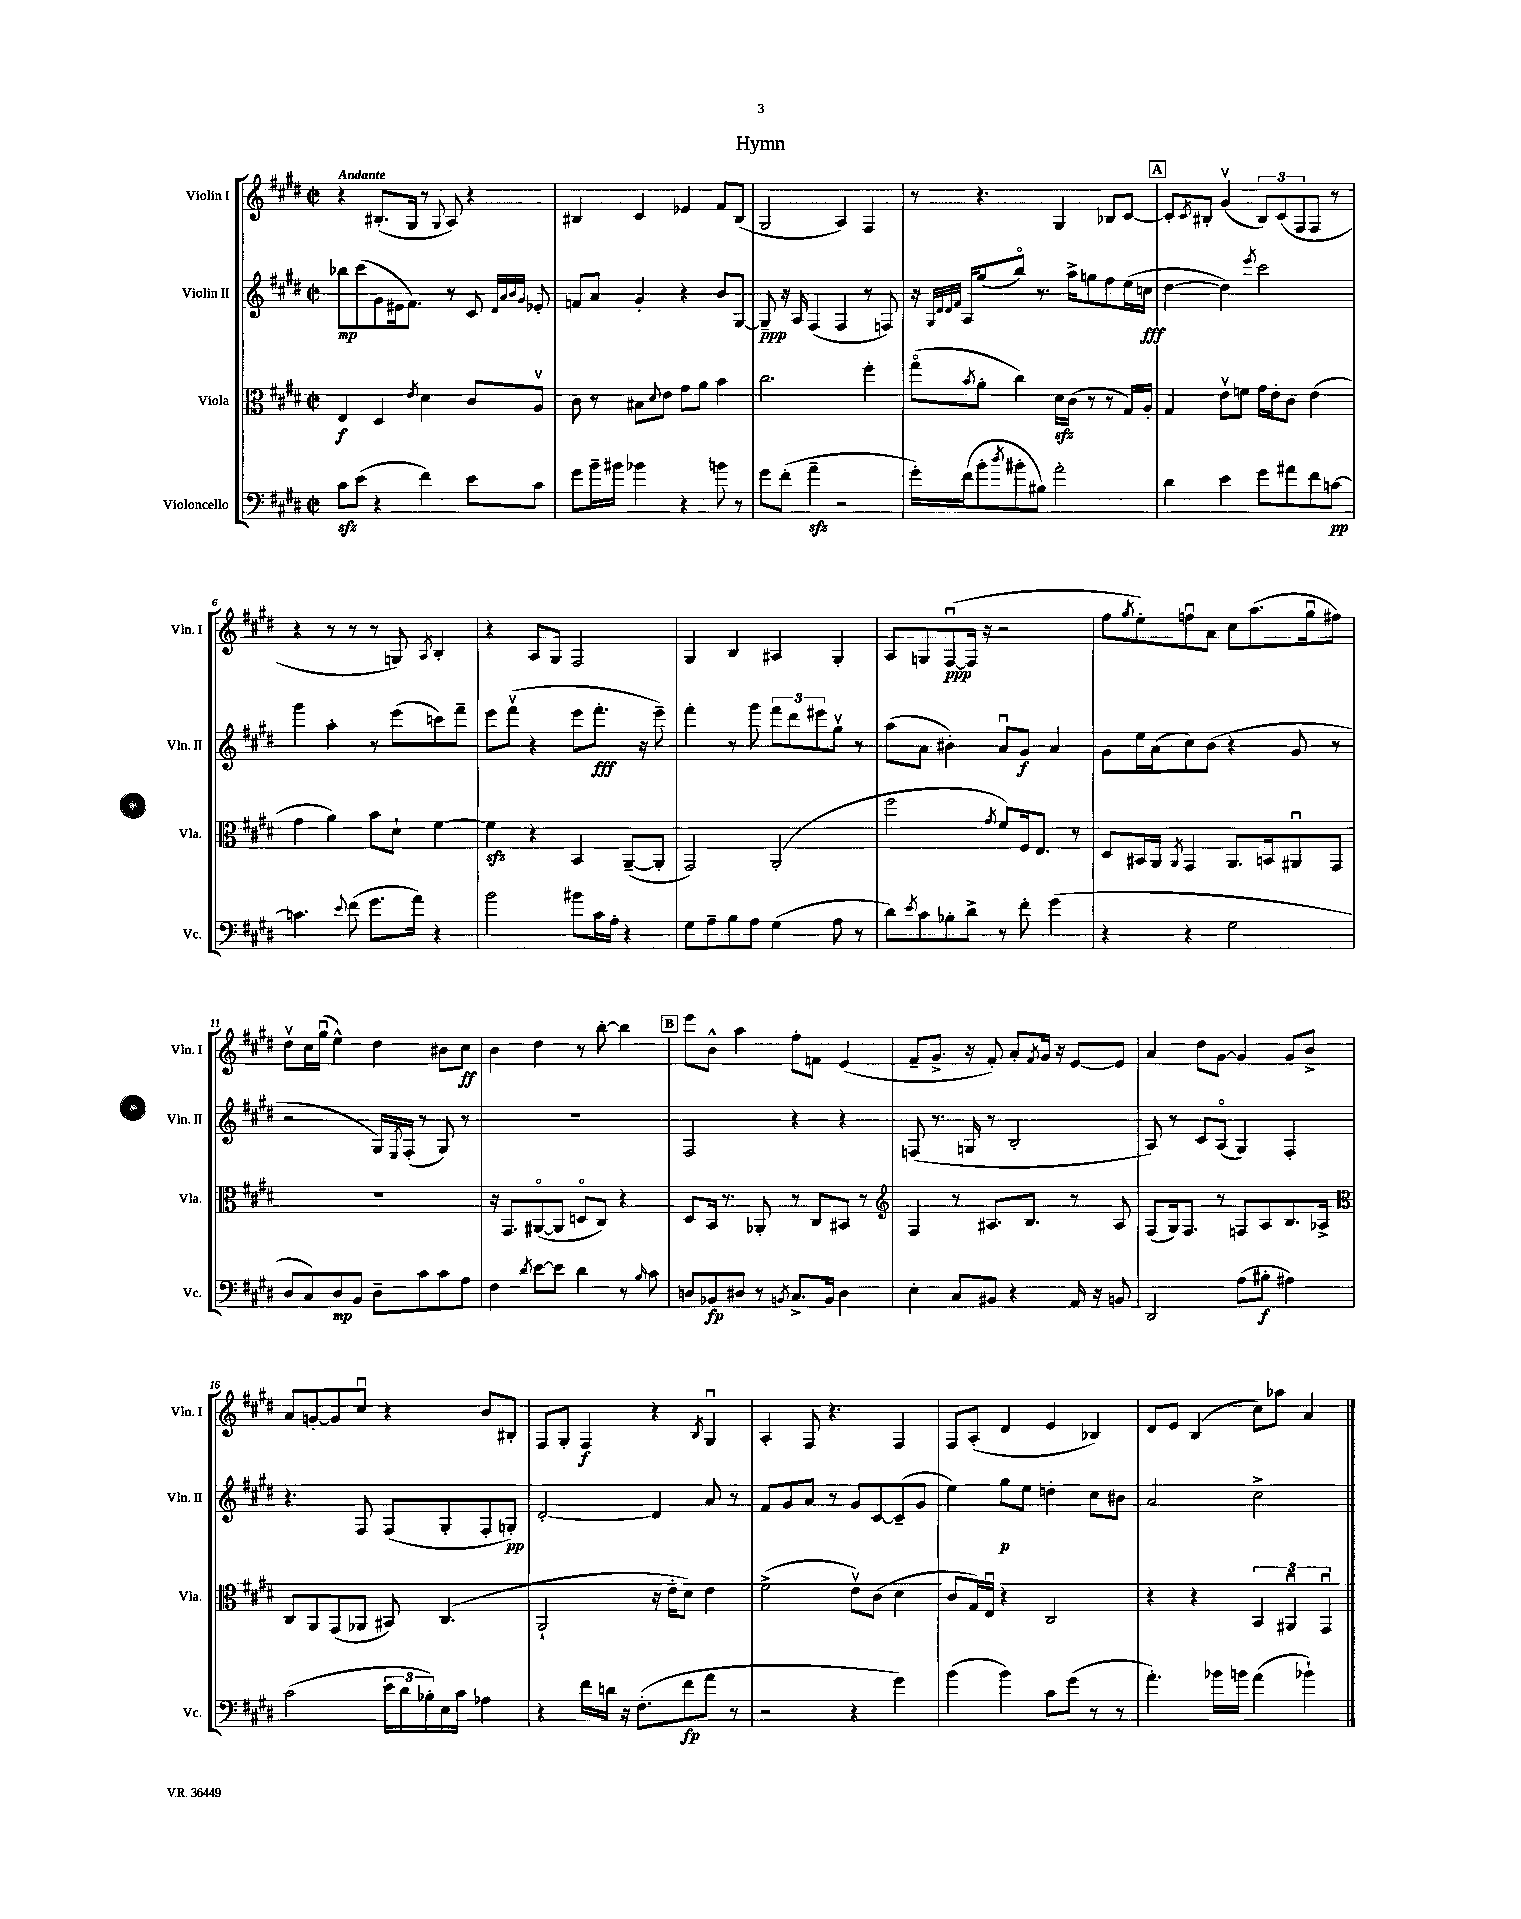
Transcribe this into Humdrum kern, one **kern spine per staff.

**kern	**dynam	**kern	**dynam	**kern	**dynam	**kern	**dynam
*part4	*part4	*part3	*part3	*part2	*part2	*part1	*part1
*staff4	*staff4	*staff3	*staff3	*staff2	*staff2	*staff1	*staff1
*I"Violoncello	*	*I"Viola	*	*I"Violin II	*	*I"Violin I	*
*I'Vc.	*	*I'Vla.	*	*I'Vln. II	*	*I'Vln. I	*
*clefF4	*	*clefC3	*	*clefG2	*	*clefG2	*
*k[f#c#g#d#]	*	*k[f#c#g#d#]	*	*k[f#c#g#d#]	*	*k[f#c#g#d#]	*
*M2/2	*	*M2/2	*	*M2/2	*	*M2/2	*
*met(c|)	*	*met(c|)	*	*met(c|)	*	*met(c|)	*
=1	=1	=1	=1	=1	=1	=1	=1
!	!	!	!	!	!	!LO:TX:a:B:t=Andante	!
8c#zz\L	.	4E/	f	8bb-X\L	mp	4r	.
(8e\J	.	.	.	(8ccc#\	.	.	.
4r	.	4D#/	.	8g#\	.	(8.B#X'/L	.
.	.	.	.	16e#X\k	.	.	.
.	.	.	.	8.f#\J)	.	16G#/Jk	.
.	.	8qe/	.	.	.	.	.
4f#\)	.	4d#\	.	.	.	8r	.
.	.	.	.	.	.	8qqG#/	.
.	.	.	.	8r	.	8A/)	.
8e\L	.	8c#/L	.	8c#/	.	4r	.
.	.	.	.	32qqd#/LLL	.	.	.
.	.	.	.	32qqa/	.	.	.
.	.	.	.	32qqb/	.	.	.
.	.	.	.	32qqg#/JJJ	.	.	.
8c#\J	.	8Av/J	.	8e-X'/	.	.	.
=2	=2	=2	=2	=2	=2	=2	=2
8g#\L	.	8c#\	.	8fn/L	.	4B#X/	.
16b~\L	.	8r	.	8a/J	.	.	.
16b#X\JJ	.	.	.	.	.	.	.
4b-X\	.	8B#X\L	.	4g#'/	.	4c#/	.
.	.	8qqd#/	.	.	.	.	.
.	.	8e\J	.	.	.	.	.
4r	.	8g#\L	.	4r	.	4e-X/	.
.	.	8a\J	.	.	.	.	.
8bn\	.	4b\	.	8b/L	.	8f#/L	.
8r	.	.	.	[8G#/J	.	(8B#/J	.
=3	=3	=3	=3	=3	=3	=3	=3
8g#\L	.	2.cc#\	.	8G#~/]	ppp	2G#/	.
(8f#'\J	.	.	.	16r	.	.	.
.	.	.	.	16A/	.	.	.
4azz~\	.	.	.	(4F#/	.	.	.
2r	.	.	.	4F#/	.	4A/)	.
.	.	4ff#'\	.	8r	.	4F#/	.
.	.	.	.	8Fn/)	.	.	.
=4	=4	=4	=4	=4	=4	=4	=4
16g#'\LL)	.	(8gg#\L	.	16r	.	8r	.
.	.	.	.	32qqG#/LLL	.	.	.
.	.	.	.	32qqd#/	.	.	.
.	.	.	.	32qqd#/	.	.	.
.	.	.	.	32qqf#/JJJ	.	.	.
(16f#\J	.	.	.	16A/KL	.	.	.
.	.	8qb/	.	.	.	.	.
8b'\	.	8a'\J	.	(8gg#/	.	4.r	.
8qdd#/	.	.	.	.	.	.	.
8b#X'\	.	4cc#\)	.	8bb/J)	.	.	.
8B#X\J)	.	.	.	8.r	.	.	.
2a'\	.	16d#zz\LL	.	.	.	4G#/	.
.	.	(16c#\JJ	.	16aa^\KL	.	.	.
.	.	8r	.	8ggn\	.	.	.
.	.	8r	.	8ff#\	.	8B-X/L	.
.	.	16G#/LL)	.	(16ee\L	.	[8c#/J	.
.	.	16A'/JJ	.	16ccn\JJ	fff	.	.
!!LO:REH:place=s1:t=A
=5	=5	=5	=5	=5	=5	=5	=5
4d#\	.	4G#/	.	[4dd#\	.	8c#'/L]	.
.	.	.	.	.	.	8qc#/	.
.	.	.	.	.	.	8B#X'/J	.
4e\	.	8ev\L	.	4dd#\])	.	(4g#v/	.
.	.	8fn\J	.	.	.	.	.
.	.	.	.	8qeee/	.	.	.
8g#\L	.	16g#\LL	.	2ccc#\	.	12B#/L)	.
.	.	16e'\J	.	.	.	.	.
.	.	.	.	.	.	(12c#/	.
8a#X\	.	8c#\J	.	.	.	.	.
.	.	.	.	.	.	12F#/	.
8f#\	.	(4e\	.	.	.	8F#/J	.
[8cn\J	pp	.	.	.	.	8r	.
!!LO:LB:g=z
=6	=6	=6	=6	=6	=6	=6	=6
4.cn\]	.	4g#\	.	4ggg#\	.	4r	.
.	.	4a\)	.	4aa'\	.	8r	.
8qqe/	.	.	.	.	.	.	.
(8f#\	.	.	.	.	.	8r	.
8.g#\L	.	8b\L	.	8r	.	8r	.
.	.	8d#`\J	.	(8eee\L	.	8Gn/)	.
16a\Jk)	.	.	.	.	.	.	.
.	.	.	.	.	.	8qA/	.
4r	.	[4f#\	.	8cccn\)	.	4B'/	.
.	.	.	.	8fff#~\J	.	.	.
=7	=7	=7	=7	=7	=7	=7	=7
2b\	.	4f#zz\]	.	8eee\L	.	4r	.
.	.	.	.	(8fff#v\J	.	.	.
.	.	4r	.	4r	.	8A/L	.
.	.	.	.	.	.	8G#/J	.
8b#X\L	.	4BB/	.	8eee\L	.	2F#/	.
16c#\L	.	.	.	8.fff#'\J	fff	.	.
16A'\JJ	.	.	.	.	.	.	.
4r	.	([8AA~/L	.	.	.	.	.
.	.	.	.	16r	.	.	.
.	.	8AA'/J]	.	8eee~\)	.	.	.
=8	=8	=8	=8	=8	=8	=8	=8
8G#\L	.	2GG#/)	.	4fff#'\	.	4G#/	.
8A~\	.	.	.	.	.	.	.
8B\	.	.	.	8r	.	4B/	.
8A\J	.	.	.	8ggg#\	.	.	.
(4G#\	.	(2AA'/	.	12fff#\L	.	4A#X/	.
.	.	.	.	12ddd#\	.	.	.
.	.	.	.	12eee#X\	.	.	.
8A\	.	.	.	8gg#v\J	.	4G#'/	.
8r	.	.	.	8r	.	.	.
=9	=9	=9	=9	=9	=9	=9	=9
8d#\L)	.	2ff#\	.	(8aa\L	.	8A/L	.
8qe/	.	.	.	.	.	.	.
8c#\	.	.	.	8a\J	.	8Gn/	.
8B-X'\	.	.	.	4b#X'\)	.	([8F#u/	ppp
8d#^\J	.	.	.	.	.	16F#/Jk]	.
.	.	.	.	.	.	16r	.
.	.	8qg#/	.	.	.	.	.
8r	.	8f#/L)	.	8au/L	.	2r	.
8f#'\	.	16F#/k	.	8g#/J	f	.	.
.	.	8.E/J	.	.	.	.	.
(4g#\	.	.	.	4a/	.	.	.
.	.	8r	.	.	.	.	.
=10	=10	=10	=10	=10	=10	=10	=10
4r	.	8D#/L	.	8g#\L	.	8ff#\L	.
.	.	.	.	.	.	8qgg#/	.
.	.	16BB#X/L	.	16ee\L	.	8ee'\)	.
.	.	16AA/JJ	.	(16a\J	.	.	.
.	.	8qAA/	.	.	.	.	.
4r	.	4GG#/	.	8cc#\)	.	8ffnu\	.
.	.	.	.	(8b\J	.	8a\J	.
2G#\	.	8.AA/L	.	4r	.	8cc#\L	.
.	.	.	.	.	.	(8.aa\	.
.	.	16BBn/k	.	.	.	.	.
.	.	8AA#Xu/	.	8g#/	.	.	.
.	.	.	.	.	.	16gg#u\k	.
.	.	8GG#/J	.	8r	.	8ff#X\J)	.
!!LO:LB:g=z
=11	=11	=11	=11	=11	=11	=11	=11
8D#/L	.	1r	.	2r	.	8dd#v\L	.
8C#/)	.	.	.	.	.	16cc#\L	.
.	.	.	.	.	.	(16gg#u\JJ	.
8D#/	mp	.	.	.	.	4ee^^\)	.
8BB/J	.	.	.	.	.	.	.
8D#~\L	.	.	.	16G#/LL)	.	4dd#\	.
.	.	.	.	8qE/	.	.	.
.	.	.	.	(16F#'/JJ	.	.	.
8c#\	.	.	.	8r	.	.	.
8c#\	.	.	.	8G#/)	.	8b#X\L	.
8A\J	.	.	.	8r	.	8cc#\J	ff
=12	=12	=12	=12	=12	=12	=12	=12
4F#\	.	16r	.	1r	.	4b\	.
.	.	8.GG#/L	.	.	.	.	.
8qd#/	.	.	.	.	.	.	.
[8e\L	.	([8AA#X/	.	.	.	4dd#\	.
8e\J]	.	8AA#/J]	.	.	.	.	.
4d#\	.	8Dn/L	.	.	.	8r	.
.	.	8C#/J)	.	.	.	[8bb'\	.
8r	.	4r	.	.	.	4bb\]	.
16qqB/	.	.	.	.	.	.	.
8c#\	.	.	.	.	.	.	.
!!LO:REH:place=s1:t=B
=13	=13	=13	=13	=13	=13	=13	=13
8Dn/L	.	8D#/L	.	2F#/	.	8eee\L	.
8BB-X/	fp	16BB/Jk	.	.	.	8b^^\J	.
.	.	8.r	.	.	.	.	.
8D#X/J	.	.	.	.	.	4aa\	.
8r	.	8AA-X'/	.	.	.	.	.
8qBBn/	.	.	.	.	.	.	.
8.C#^/L	.	8r	.	4r	.	8ff#'\L	.
.	.	8C#/L	.	.	.	8fn\J	.
16BB/Jk	.	.	.	.	.	.	.
4D#\	.	8BB#X/J	.	4r	.	(4e/	.
.	.	8r	.	.	.	.	.
=14	=14	=14	=14	=14	=14	=14	=14
*	*	*clefG2	*	*	*	*	*
4E'\	.	4F#/	.	(8Fn/	.	8f#~/L	.
.	.	.	.	8.r	.	8.g#^/J	.
8C#/L	.	8r	.	.	.	.	.
.	.	.	.	16Gn/	.	16r	.
8BB#X/J	.	8.A#X/L	.	8r	.	8f#'/)	.
4r	.	.	.	2B'/	.	8a'/L	.
.	.	8.B/J	.	.	.	.	.
.	.	.	.	.	.	8qf#/	.
.	.	.	.	.	.	16g#/Jk	.
.	.	.	.	.	.	16r	.
16AA/	.	8r	.	.	.	[8e/L	.
16r	.	.	.	.	.	.	.
8BBn/	.	8A#/	.	.	.	8e/J]	.
=15	=15	=15	=15	=15	=15	=15	=15
2DD#/	.	(8F#/L	.	8A/)	.	4a/	.
.	.	16G#/k)	.	8r	.	.	.
.	.	8.F#/J	.	.	.	.	.
.	.	.	.	8c#/L	.	8dd#\L	.
.	.	8r	.	(8A/J	.	[8g#\J	.
(8A\L	.	8Fn/L	.	4G#/)	.	4g#/]	.
8B#X'\J	f	8A/	.	.	.	.	.
4A#X\)	.	8.B/	.	4F#'/	.	8g#/L	.
.	.	.	.	.	.	8b^/J	.
.	.	16A-X^/Jk	.	.	.	.	.
!!LO:LB:g=z
=16	=16	=16	=16	=16	=16	=16	=16
*	*	*clefC3	*	*	*	*	*
(2c#\	.	8C#/L	.	4.r	.	8a/L	.
.	.	8AA/	.	.	.	[8gn'/	.
.	.	(8GG#/	.	.	.	8g/]	.
.	.	8AA-X/J	.	8F#/	.	8cc#u/J	.
24e\LL	.	8BB#X/)	.	(8F#/L	.	4r	.
24d#\	.	.	.	.	.	.	.
24B-X'\)	.	.	.	.	.	.	.
16E\	.	(4.C#/	.	8G#'/	.	.	.
16c#\JJ	.	.	.	.	.	.	.
4A-X\	.	.	.	8F#'/	.	8b/L	.
.	.	.	.	8Gn'/J)	pp	8B#X'/J	.
=17	=17	=17	=17	=17	=17	=17	=17
4r	.	2AA`/	.	[2d#'/	.	8F#/L	.
.	.	.	.	.	.	8G#'/J	.
16f#\LL	.	.	.	.	.	4F#/	f
16dn\JJ	.	.	.	.	.	.	.
16r	.	.	.	.	.	.	.
(8.F#'\L	.	.	.	.	.	.	.
.	.	16r	.	4d#/]	.	4r	.
.	.	16e'\KL	.	.	.	.	.
8f#\	fp	8d#\J)	.	.	.	.	.
.	.	.	.	.	.	8qB/	.
8a\J	.	4e\	.	8a/	.	4G#u/	.
8r	.	.	.	8r	.	.	.
=18	=18	=18	=18	=18	=18	=18	=18
2r	.	(2f#^\	.	8f#/L	.	4A'/	.
.	.	.	.	8g#/	.	.	.
.	.	.	.	8a/J	.	8F#/	.
.	.	.	.	8r	.	4.r	.
4r	.	8ev\L)	.	8g#/L	.	.	.
.	.	(8c#\J	.	[8c#/	.	.	.
4g#\)	.	4d#\	.	(8c#~/]	.	4F#/	.
.	.	.	.	8g#/J	.	.	.
=19	=19	=19	=19	=19	=19	=19	=19
(4b\	.	8c#/L	.	4ee\)	.	8F#/L	.
.	.	16G#/L)	.	.	.	(8A'/J	.
.	.	16Eu/JJ	.	.	.	.	.
4b\)	.	4r	.	8gg#\L	p	4d#/	.
.	.	.	.	8ee\J	.	.	.
8c#\L	.	2C#/	.	4ddn'\	.	4e/	.
(8g#\J	.	.	.	.	.	.	.
8r	.	.	.	8cc#\L	.	4B-X/)	.
8r	.	.	.	8b#X\J	.	.	.
=20	=20	=20	=20	=20	=20	=20	=20
4.a'\)	.	4r	.	2a/	.	8d#/L	.
.	.	.	.	.	.	8e/J	.
.	.	4r	.	.	.	(4B/	.
16b-X\LL	.	.	.	.	.	.	.
16bn\JJ	.	.	.	.	.	.	.
(4a\	.	6BB/	.	2cc#^\	.	8cc#\L)	.
.	.	.	.	.	.	8aa-X\J	.
.	.	6AA#Xu/	.	.	.	.	.
4b-X`\)	.	.	.	.	.	4a/	.
.	.	6GG#u/	.	.	.	.	.
==	==	==	==	==	==	==	==
*-	*-	*-	*-	*-	*-	*-	*-
